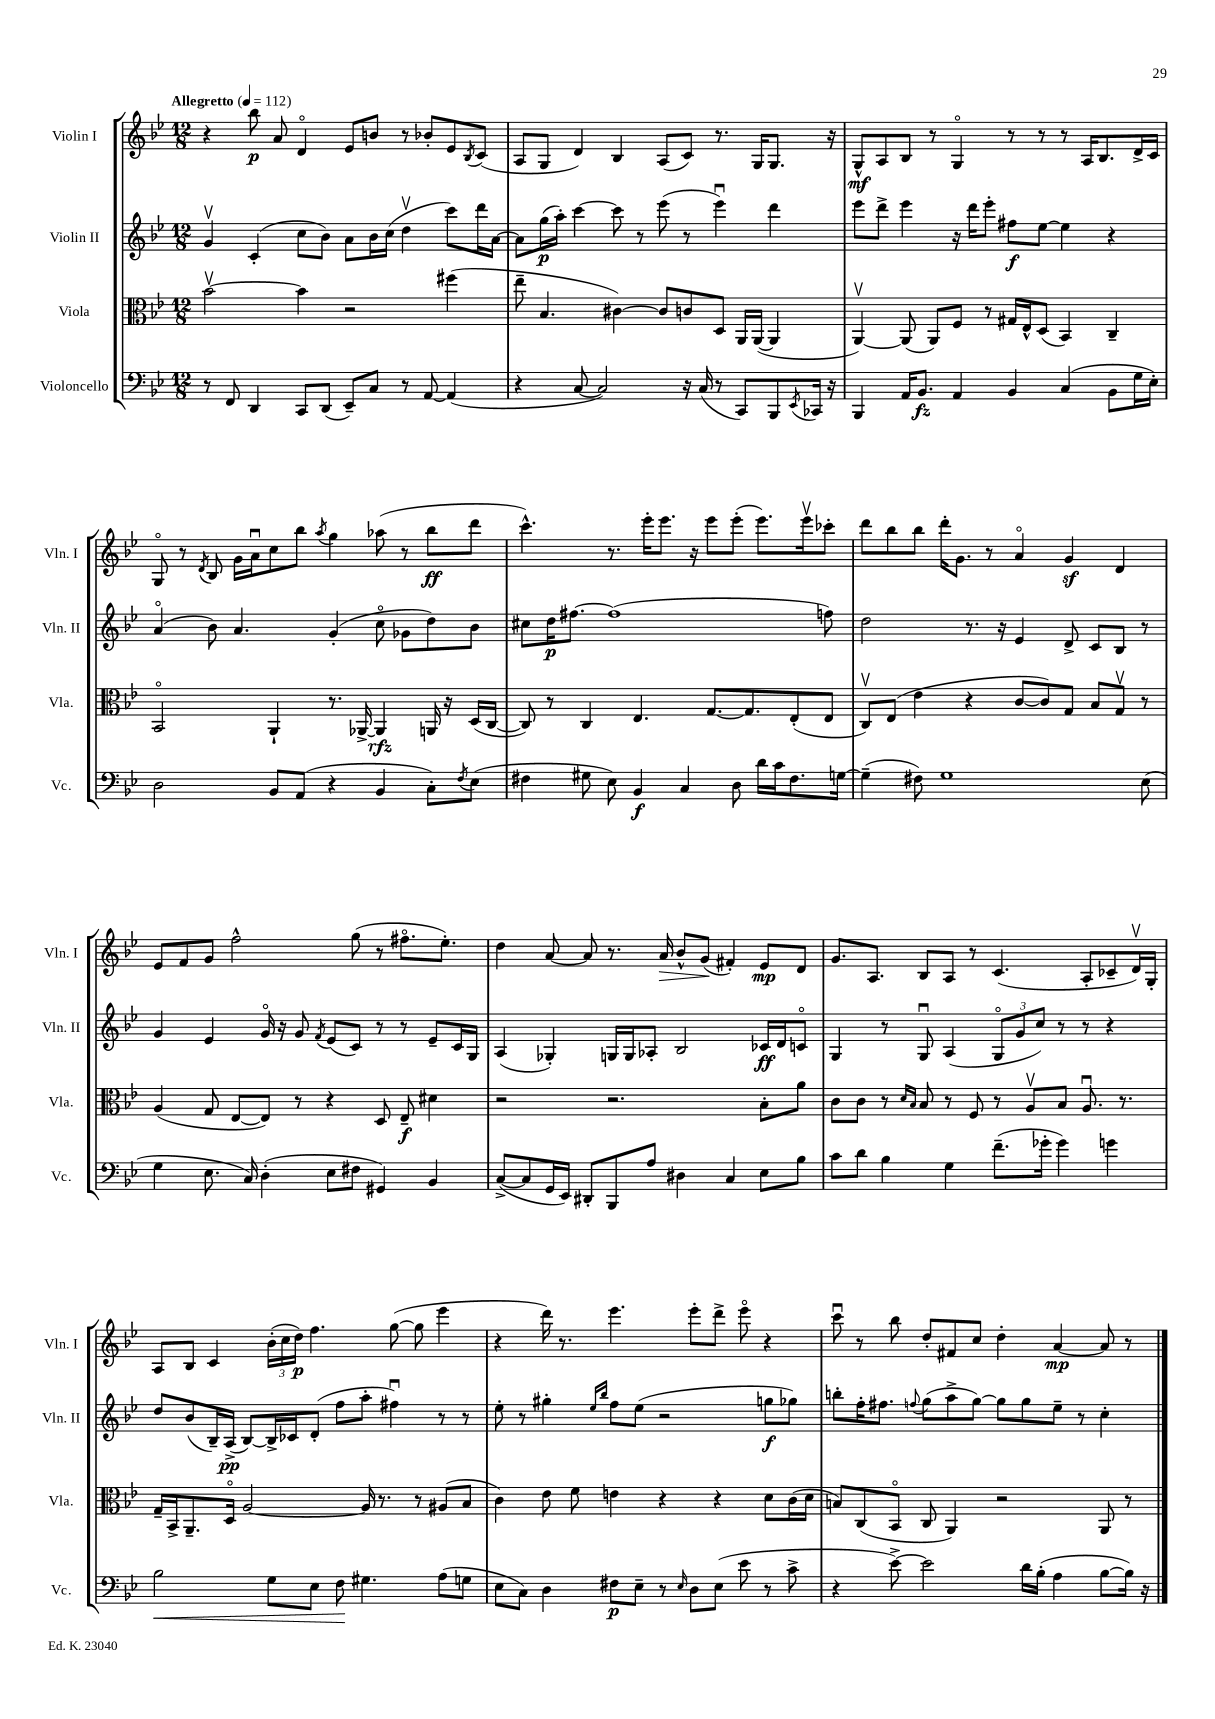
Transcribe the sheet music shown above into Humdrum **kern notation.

**kern	**kern	**kern	**kern
*staff4	*staff3	*staff2	*staff1
*clefF4	*clefC3	*clefG2	*clefG2
*k[b-e-]	*k[b-e-]	*k[b-e-]	*k[b-e-]
*M12/8	*M12/8	*M12/8	*M12/8
*MM112	*MM112	*MM112	*MM112
8r	[2b-v\	4gv/	4r
8FF/	.	.	.
4DD/	.	(4c'/	8bb-\
.	.	.	8a/
8CC/L	4b-\]	8cc\L	4do/
(8DD/J	.	8b-\J)	.
8EE-~/L)	2r	8a\L	8e-/L
8C/J	.	16b-\L	8b/J
.	.	(16cc\JJ	.
8r	.	4ddv\	8r
[8AA/	.	.	8b-'/L
(4AA/]	(4ff#\	8ccc\L)	8e-/
.	.	.	8qB-/
.	.	16ddd\L	(8c/J
.	.	[16a\JJ	.
=	=	=	=
4r	8ee-~\	8a\]L	8A/L
.	4.B-/	(16gg\L	8G/J
.	.	16aa'\JJ)	.
[8C/	.	[4ccc\	4d/)
2C/])	.	.	.
.	[4c#\)	8ccc\]	4B-/
.	.	8r	.
.	8c#/]L	(8eee-\	(8A/L
16r	8c/	8r	8c/J)
(16C/	.	.	.
8r	8D/J	4eee-u\)	8.r
8CC/L)	16AA/LL	.	.
.	([16AA/JJ	.	16G/LK
8BBB-/	4AA/]	4ddd\	8.G/J
8qEE-/	.	.	.
16CC-/Jk	.	.	.
16r	.	.	16r
=	=	=	=
4BBB-/	[4AAv/)	8eee-\L	8G^^/L
.	.	8ddd^\J	8A/
16AA/LK	(8AA/]	4eee-\	8B-/J
8.BB-/J	.	.	.
.	8AA/L)	.	8r
4AA/	8F/J	16r	4Go/
.	.	16ddd\LK	.
.	8r	8eee-'\J	.
4BB-/	16G#/LL	8ff#\L	8r
.	16E-^^/J	.	.
.	(8D/J	[8ee-\J	8r
(4C/	4BB-/)	4ee-\]	8r
.	.	.	16A/LK
.	.	.	8.B-/
8BB-\L	4C~/	4r	.
16G\L	.	.	16d^/L
16E-'\JJ)	.	.	16c/JJ
=	=	=	=
2D\	2BB-o/	(4ao/	8Go/
.	.	.	8r
.	.	.	8qd/
.	.	8b-\)	8B-/
.	.	4.a/	16g\LL
.	.	.	16au\J
8BB-/L	4AA`/	.	8cc\
(8AA/J	.	.	8bb-\J
.	.	.	8qaa/
4r	8.r	(4g'/	4gg\
.	[16AA-^/	.	.
4BB-/	4AA-/]	8cco\	(8aa-\
.	.	8g-\L	8r
8C'\L)	16AA/	8dd\)	8bb-\L
.	16r	.	.
8qF/	.	.	.
(8E-\J	(16D/LL	8b-\J	8ddd\J
.	[16C/JJ	.	.
=	=	=	=
4F#\	8C/])	8cc#\L	4.ccc^^\)
.	8r	16dd\K	.
.	.	[8.ff#\J	.
8G#\	4C/	.	.
8E-\)	.	(1ff#]	8.r
4BB-/	4.E-/	.	.
.	.	.	16eee-'\LK
.	.	.	8.eee-\J
4C/	.	.	.
.	.	.	16r
.	[8.G/L	.	8eee-\L
8D\	.	.	(8eee-'\J
.	8.G/]	.	.
16d\LL	.	.	8.eee-\L)
16c\J	.	.	.
8.F#\	(8E-'/	.	.
.	.	.	16eee-v\k
.	8E-/J	8ff\)	8ccc-'\J
[16G\Jk	.	.	.
=	=	=	=
(4G~\]	8Cv/L)	2dd\	8ddd\L
.	(8E-/J	.	8bb-\
8F#\)	4e-\	.	8bb-\J
1G	.	.	16ddd'\LK
.	.	.	8.g\J
.	4r	8.r	.
.	.	.	8r
.	.	16r	.
.	[8c/L	4e-/	4ao/
.	8c/])	.	.
.	8G/J	8d^/	4g/
.	8B-/L	8c/L	.
.	8Gv/J	8B-/J	4d/
(8E-\	8r	8r	.
=	=	=	=
4G\	(4A/	4g/	8e-/L
.	.	.	8f/
8.E-\	8G/	4e-/	8g/J
.	[8E-/L	.	2ff^^\
16C/)	.	.	.
(4D'\	8E-/]J)	16go/	.
.	.	16r	.
.	8r	8g/	.
.	.	8qf/	.
8E-\L	4r	(8e-/L	.
8F#\J	.	8c/J)	(8gg\
4GG#/)	8D/	8r	8r
.	8E-~/	8r	8.ff#o\L
4BB-/	4d#\	8e-~/L	.
.	.	.	8.ee-'\J)
.	.	16c/L	.
.	.	16G/JJ	.
=	=	=	=
([8C^/L	2r	(4A/	4dd\
8C/]	.	.	.
16GG/L	.	4G-'/)	[8a/
16EE-/JJ)	.	.	.
8DD#'/L	.	.	8a/]
8BBB-/	2.r	16G/LL	8.r
.	.	16G/J	.
8A/J	.	8A-'/J	.
.	.	.	16a/
4D#\	.	2B-/	8b-^^/L
.	.	.	(8g/J
4C/	.	.	4f#'/)
8E-\L	8B-'\L	16c-/LL	8e-/L
.	.	16d/J	.
8B-\J	8a\J	8co/J	8d/J
=	=	=	=
8c\L	8c\L	4G/	8.g/L
8d\J	8c\J	.	.
.	.	.	8.A/J
4B-\	8r	8r	.
.	16qqd/LL	.	.
.	16qqB-/JJ	.	.
.	8B-/	8Gu/	8B-/L
4G\	8r	(4A/	8A/J
.	8F/	.	8r
(8.f~\L	8r	12Go/L	(4.c/
.	.	12g/	.
.	8Av/L	.	.
.	.	12cc/J)	.
16g-'\Jk	.	.	.
4g-\)	8B-/J	8r	.
.	8.Au/	8r	8A'/L
4g\	.	4r	8c-~/
.	8.r	.	.
.	.	.	16dv/L)
.	.	.	16G'/JJ
=	=	=	=
2B-\	16G~/LL	8dd/L	8A/L
.	16BB-^/J	.	.
.	8.AA~/	(8b-/	8B-/J
.	.	16B-~/L)	4c/
.	16Do/Jk	(16A^/JJ	.
.	[2A/	[8B-/L)	.
8G\L	.	16B-^/]L	(24b-'\LL
.	.	.	24cc\
.	.	16c-/J	.
.	.	.	24dd\JJ)
8E-\J	.	(8d'/J	4.ff\
8F\	.	8ff\L	.
4.G#\	16A/]	8aa'\J	.
.	8.r	.	.
.	.	4ff#u\)	([8gg\
.	8r	.	8gg\]
(8A\L	(8A#/L	8r	4eee-\
8G\J	8B-/J	8r	.
=	=	=	=
8E-\L	4c\)	8ee-'\	4r
8C\J)	.	8r	.
4D\	8e-\	4gg#'\	16ddd\)
.	.	.	8.r
.	8f\	.	.
.	.	16qqee-/LL	.
.	.	16qqbb-/JJ	.
8F#\L	4e\	8ff\L	4.eee-\
8E-~\J	.	(8ee-\J	.
8r	4r	2r	.
16qqE-/	.	.	.
8D\L	.	.	8eee-'\L
(8E-\J	4r	.	8ddd^\J
8e-\	.	.	8eee-o\
8r	8d\L	8gg\L	4r
8c^\	(16c\L	8gg-\J)	.
.	16d\JJ	.	.
=	=	=	=
4r	8B/L)	8bb'\L	8cccu\
.	(8C/	16ff'\K	8r
.	.	8.ff#\J	.
[8e-^\)	8BB-o/J	.	8bb-\
.	.	8qqff/	.
2e-\]	8C/	(8gg\L	8dd'/L
.	4AA/)	8aa^\	8f#/
.	.	[8gg\J)	8cc/J
.	2r	8gg\]L	4dd'\
16d\LL	.	8gg\	.
(16B-'\JJ	.	.	.
4A\	.	8ee-~\J	[4a/
.	.	8r	.
[8B-\L	8AA/	4cc'\	8a/]
16B-\]Jk)	8r	.	8r
16r	.	.	.
==	==	==	==
*-	*-	*-	*-
